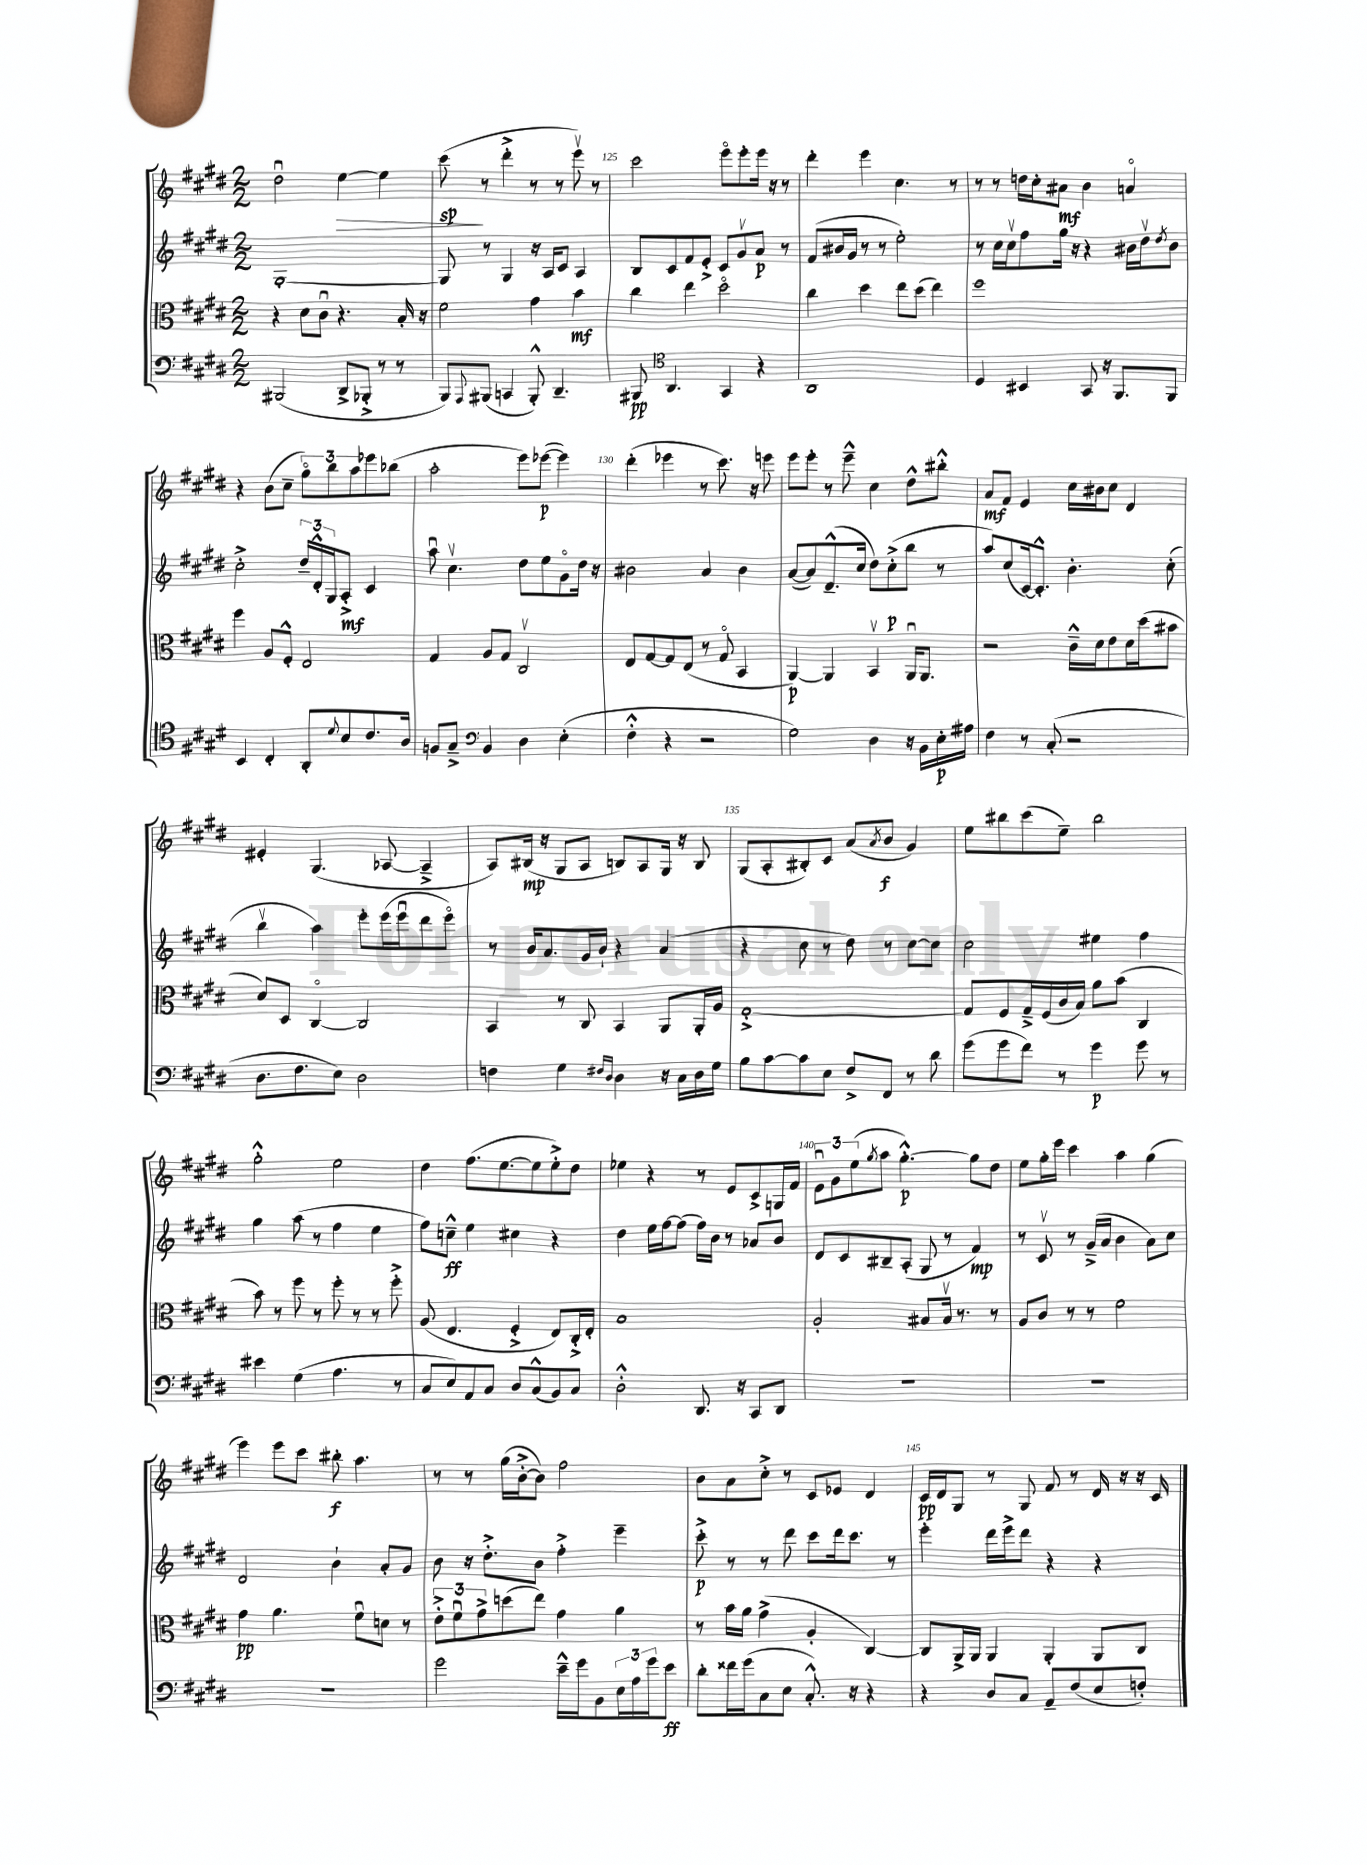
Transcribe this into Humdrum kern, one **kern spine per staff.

**kern	**dynam	**kern	**dynam	**kern	**dynam	**kern	**dynam
*part4	*part4	*part3	*part3	*part2	*part2	*part1	*part1
*staff4	*staff4	*staff3	*staff3	*staff2	*staff2	*staff1	*staff1
*clefF4	*	*clefC3	*	*clefG2	*	*clefG2	*
*k[f#c#g#d#]	*	*k[f#c#g#d#]	*	*k[f#c#g#d#]	*	*k[f#c#g#d#]	*
*M2/2	*	*M2/2	*	*M2/2	*	*M2/2	*
=123	=123	=123	=123	=123	=123	=123	=123
(2BBB#X/	.	4r	.	[1G#'	.	2dd#u\	.
.	.	8d#\L	.	.	.	.	.
.	.	8c#u\J	.	.	.	.	.
!	!	!	!	!	!	!	!LO:HP:b
8DD#^/L	.	4.r	.	.	.	[4ee\	>
8BBB-X'^/J	.	.	.	.	.	.	.
8r	.	.	.	.	.	4ee\]	.
8r	.	16B'/	.	.	.	.	.
.	.	16r	.	.	.	.	.
=124	=124	=124	=124	=124	=124	=124	=124
8BBB/L)	.	2f#\	.	8G#/]	.	(8ccc#\	sp
8qqAAA/	.	.	.	.	.	.	.
(8BBB#X/J	.	.	.	8r	.	8r	]
4CCn/	.	.	.	4G#/	.	4ddd#'^\	.
8BBB#'^^/)	.	4g#\	.	16r	.	8r	.
.	.	.	.	16A/KL	.	.	.
4.DD#~/	.	.	.	8c#/J	.	8r	.
.	.	4b\	mf	4A/	.	8eeev\)	.
.	.	.	.	.	.	8r	.
=125	=125	=125	=125	=125	=125	=125	=125
8BBB#X/	pp	4cc#\	.	8B/L	.	2ccc#\	.
*clefC4	*	*	*	*	*	*	*
4.AA/	.	.	.	8c#/	.	.	.
.	.	4ee\	.	8f#/	.	.	.
.	.	.	.	8e'^/J	.	.	.
4GG#/	.	2dd#\	.	8c#/L	.	8eee\L	.
.	.	.	.	8g#v/	.	8eee'\	.
4r	.	.	.	8a/J	p	16eee\Jk	.
.	.	.	.	.	.	16r	.
.	.	.	.	8r	.	8r	.
=126	=126	=126	=126	=126	=126	=126	=126
1AA	.	4cc#\	.	(8f#/L	.	4ddd#'\	.
.	.	.	.	16b#X/L	.	.	.
.	.	.	.	16g#/JJ	.	.	.
.	.	4dd#\	.	8r	.	4eee\	.
.	.	.	.	8r	.	.	.
.	.	8ee\L	.	2ee'\)	.	4.cc#\	.
.	.	(8dd#\J	.	.	.	.	.
.	.	4ee\)	.	.	.	.	.
.	.	.	.	.	.	8r	.
=127	=127	=127	=127	=127	=127	=127	=127
4D#/	.	1ff#	.	8r	.	8r	.
.	.	.	.	16cc#\LL	.	8r	.
.	.	.	.	16cc#v\J	.	.	.
4BB#X/	.	.	.	8ff#\	.	16ddn\LL	.
.	.	.	.	.	.	16cc#'\J	.
.	.	.	.	16gg#\Jk	.	8a#X\J	mf
.	.	.	.	16r	.	.	.
8GG#/	.	.	.	4r	.	4b\	.
16r	.	.	.	.	.	.	.
8.FF#/L	.	.	.	.	.	.	.
.	.	.	.	16b#X\LL	.	4an/	.
.	.	.	.	16dd#v\J	.	.	.
.	.	.	.	8qdd#/	.	.	.
8FF#/J	.	.	.	8b#\J	.	.	.
!!LO:LB:g=z
=128	=128	=128	=128	=128	=128	=128	=128
4BB/	.	4ff#\	.	2cc#'^\	.	4r	.
4C#'/	.	8A/L	.	.	.	(8b\L	.
.	.	8F#'^^/J	.	.	.	8cc#~\J	.
8AA'/L	.	2E/	.	24dd#~/LL	.	12gg#\L)	.
.	.	.	.	24d#'^^/	.	.	.
.	.	.	.	24G#/J	.	12bb\	.
8qqd#/	.	.	.	.	.	.	.
8B/	.	.	.	8A'^/J	mf	.	.
.	.	.	.	.	.	12aa\	.
8.c#/	.	.	.	4c#/	.	8eee-X\	.
.	.	.	.	.	.	(8bb-X\J	.
16A/Jk	.	.	.	.	.	.	.
=129	=129	=129	=129	=129	=129	=129	=129
8Fn/L	.	4G#/	.	8aau\	.	2aa'\	.
8G#~^/J	.	.	.	4.cc#v\	.	.	.
*clefF4	*	*	*	*	*	*	*
4BB/	.	8A/L	.	.	.	.	.
.	.	8G#/J	.	.	.	.	.
4D#\	.	2C#v/	.	8dd#\L	.	8eee\L)	.
.	.	.	.	8ee\	.	([8eee-X\J	p
(4E'\	.	.	.	8g#\	.	4eee-\])	.
.	.	.	.	16dd#\Jk	.	.	.
.	.	.	.	16r	.	.	.
=130	=130	=130	=130	=130	=130	=130	=130
4F#'^^\	.	8E/L	.	2b#X\	.	(4ddd#'\	.
.	.	[8G#/	.	.	.	.	.
4r	.	8G#/]	.	.	.	4eee-X\	.
.	.	(8E/J	.	.	.	.	.
2r	.	8r	.	4a/	.	8r	.
.	.	8G#/	.	.	.	8.ccc#\)	.
.	.	4BB/	.	4b#\	.	.	.
.	.	.	.	.	.	16r	.
.	.	.	.	.	.	8eeen\	.
=131	=131	=131	=131	=131	=131	=131	=131
2G#\)	.	[4AA/)	p	([8a/L	.	8eee\L	.
.	.	.	.	8a/])	.	8eee'\J	.
.	.	4AA/]	.	(8.d#~^^/	.	8r	.
.	.	.	.	.	.	8eee~^^\	.
.	.	.	.	16cc#/Jk	.	.	.
4D#\	.	4BBv/	.	8dd#\L)	.	4cc#\	.
.	.	.	.	(8cc#'^\	p	.	.
16r	.	16AAu/KL	.	8bb\J	.	8dd#^^\L	.
16BB\LL	.	8.AA/J	.	.	.	.	.
16E'\	p	.	.	8r	.	8bb#X'^^\J	.
16A#X\JJ	.	.	.	.	.	.	.
=132	=132	=132	=132	=132	=132	=132	=132
4F#\	.	2r	.	8aa/L)	.	8a/L	mf
.	.	.	.	(8cc#/	.	8f#/J	.
8r	.	.	.	[16c#/k)	.	4e/	.
.	.	.	.	8.c#'^^/J]	.	.	.
(8C#'/	.	.	.	.	.	.	.
2r	.	16c#~^^\LL	.	4.b'\	.	16cc#\LL	.
.	.	16d#\J	.	.	.	16b#X\J	.
.	.	8e\	.	.	.	8cc#\J	.
.	.	16d#\L	.	.	.	4d#/	.
.	.	(16dd#\J	.	.	.	.	.
.	.	8b#X\J	.	(8cc#'\	.	.	.
!!LO:LB:g=z
=133	=133	=133	=133	=133	=133	=133	=133
8.D#\L	.	8d#/L)	.	4bbv\	.	4e#X'/	.
.	.	8D#/J	.	.	.	.	.
8.F#\	.	.	.	.	.	.	.
.	.	[4C#/	.	4aa\)	.	(4.G#/	.
8E\J)	.	.	.	.	.	.	.
2D#\	.	2C#/]	.	8eee'\L	.	.	.
.	.	.	.	(16eee\L	.	[8A-X/	.
.	.	.	.	16eeeu\J	.	.	.
.	.	.	.	8ddd#\	.	4A-~^/]	.
.	.	.	.	8eee\J)	.	.	.
=134	=134	=134	=134	=134	=134	=134	=134
4Fn\	.	4BB/	.	8r	.	8A/L)	.
.	.	.	.	16b/KL	.	(16B#X/Jk	mp
.	.	.	.	8.a/	.	16r	.
4G#\	.	8r	.	.	.	8G#/L	.
.	.	8C#/	.	16g#/L	.	8A/J	.
.	.	.	.	16b`/JJ	.	.	.
16qqF#X/LL	.	.	.	.	.	.	.
16qqD#/JJ	.	.	.	.	.	.	.
4D#\	.	4BB/	.	4r	.	8Bn/L)	.
.	.	.	.	.	.	8A/	.
16r	.	8AA/L	.	(4a/	.	16G#/Jk	.
16C#\LL	.	.	.	.	.	16r	.
16D#\	.	16AA'/L	.	.	.	8B/	.
16G#\JJ	.	16A/JJ	.	.	.	.	.
=135	=135	=135	=135	=135	=135	=135	=135
8B\L	.	[1G#'^	.	4r	.	(8G#/L	.
[8c#\	.	.	.	.	.	8A'/	.
8c#\]	.	.	.	8cc#\	.	8B#X'/)	.
8E\J	.	.	.	8r	.	8c#/J	.
8F#^/L	.	.	.	8dd#\)	.	(8a/L	.
.	.	.	.	.	.	8qa/	.
8FF#/J	.	.	.	8r	.	8b/J	f
8r	.	.	.	[8cc#\L	.	4g#/)	.
8d#\	.	.	.	8cc#\J]	.	.	.
=136	=136	=136	=136	=136	=136	=136	=136
(8g#\L	.	8G#/L]	.	2cc#\	.	8ee\L	.
8g#\	.	8F#/	.	.	.	8bb#X\	.
8f#\J)	.	16G#~^/L	.	.	.	(8ccc#\	.
.	.	(16F#/	.	.	.	.	.
8r	.	16c#/	.	.	.	8ee~\J)	.
.	.	16B/JJ)	.	.	.	.	.
4g#\	p	8a\L	.	4ee#X\	.	2bb#\	.
.	.	(8b\J	.	.	.	.	.
8g#\	.	4C#/	.	4ff#\	.	.	.
8r	.	.	.	.	.	.	.
!!LO:LB:g=z
=137	=137	=137	=137	=137	=137	=137	=137
4e#X\	.	8b\)	.	4gg#\	.	2gg#'^^\	.
.	.	8r	.	.	.	.	.
(4G#\	.	8ff#\	.	(8aa\	.	.	.
.	.	8r	.	8r	.	.	.
4.A\	.	8ff#'\	.	4ff#\	.	2ee\	.
.	.	8r	.	.	.	.	.
.	.	8r	.	4ee\	.	.	.
8r	.	8ff#'^\	.	.	.	.	.
=138	=138	=138	=138	=138	=138	=138	=138
8C#/L	.	(8A/	.	8ff#\L)	.	4dd#\	.
8E/)	.	4.E/	.	8ccn~^^\J	ff	.	.
8AA/	.	.	.	4ee\	.	(8.ff#\L	.
8C#/J	.	.	.	.	.	.	.
.	.	.	.	.	.	[8.ee\	.
8D#/L	.	4F#'^/	.	4cc#X\	.	.	.
(8C#^^/	.	.	.	.	.	8ee\]	.
8BB/)	.	8E/L)	.	4r	.	8ee'^\)	.
8C#/J	.	16C#'^/L	.	.	.	8dd#\J	.
.	.	16E'/JJ	.	.	.	.	.
=139	=139	=139	=139	=139	=139	=139	=139
2D#'^^\	.	1B	.	4dd#\	.	4ee-X\	.
.	.	.	.	16ee\LL	.	4r	.
.	.	.	.	[16ff#\J	.	.	.
.	.	.	.	(8ff#\J]	.	.	.
8.DD#/	.	.	.	16ff#\LL)	.	8r	.
.	.	.	.	16b\JJ	.	.	.
.	.	.	.	8r	.	8e/L	.
16r	.	.	.	.	.	.	.
8CC#/L	.	.	.	8a-X/L	.	8c#^/	.
8DD#/J	.	.	.	8b/J	.	16Gn/L	.
.	.	.	.	.	.	16f#/JJ	.
=140	=140	=140	=140	=140	=140	=140	=140
1r	.	2A'/	.	8d#/L	.	12eu\L	.
.	.	.	.	.	.	12g#\	.
.	.	.	.	8c#/	.	.	.
.	.	.	.	.	.	(12ee\	.
.	.	.	.	.	.	8qgg#/	.
.	.	.	.	8B#X~/	.	8aa\J	.
.	.	.	.	(8A'/J	.	[4.gg#'^^\)	p
.	.	8B#X/L	.	8G#/	.	.	.
.	.	16B#v/Jk	.	8r	.	.	.
.	.	8.r	.	.	.	.	.
.	.	.	.	4f#/)	mp	8gg#\L]	.
.	.	8r	.	.	.	8dd#\J	.
=141	=141	=141	=141	=141	=141	=141	=141
1r	.	8A/L	.	8r	.	8ee\L	.
.	.	8c#/J	.	8c#v/	.	16gg#'\L	.
.	.	.	.	.	.	16eee\JJ	.
.	.	8r	.	8r	.	4ccc#\	.
.	.	8r	.	(16g#~^/LL	.	.	.
.	.	.	.	16a/JJ	.	.	.
.	.	2f#\	.	4b\	.	4aa\	.
.	.	.	.	8a\L)	.	(4gg#\	.
.	.	.	.	8cc#\J	.	.	.
!!LO:LB:g=z
=142	=142	=142	=142	=142	=142	=142	=142
1r	.	4g#\	pp	2d#/	.	4eee\)	.
.	.	4.a\	.	.	.	8eee\L	.
.	.	.	.	.	.	8ccc#\J	.
.	.	.	.	4b`\	.	8bb#X'\	f
.	.	8f#u\L	.	.	.	4.aa\	.
.	.	8dn\J	.	8a'/L	.	.	.
.	.	8r	.	8g#/J	.	.	.
=143	=143	=143	=143	=143	=143	=143	=143
2g#\	.	12e'^\L	.	8b\	.	8r	.
.	.	12f#u\	.	.	.	.	.
.	.	.	.	16r	.	8r	.
.	.	12g#^\	.	.	.	.	.
.	.	.	.	8.dd#'^\L	.	.	.
.	.	(8ddn\	.	.	.	(16gg#\LL	.
.	.	.	.	.	.	[16b'^\J	.
.	.	8ee\J)	.	8b\J	.	8b\J])	.
16e~^^\LL	.	4g#\	.	4ff#'^\	.	2ff#\	.
16g#\J	.	.	.	.	.	.	.
8BB\	.	.	.	.	.	.	.
24E\L	.	4a\	.	4eee~\	.	.	.
24A\	.	.	.	.	.	.	.
24g#\J	.	.	.	.	.	.	.
8e\J	ff	.	.	.	.	.	.
=144	=144	=144	=144	=144	=144	=144	=144
8d#'\L	.	8r	.	8ccc#'^\	p	8b\L	.
16f##X\L	.	16b\LL	.	8r	.	8a\	.
(16g#\J	.	16a\JJ	.	.	.	.	.
8C#\	.	(4g#^\	.	8r	.	8cc#'^\J	.
8E\J	.	.	.	8ddd#\	.	8r	.
8.C#'^^/)	.	4A'/	.	8ccc#\L	.	8c#/L	.
.	.	.	.	16ddd#\k	.	8e-X/J	.
16r	.	.	.	8.ccc#\J	.	.	.
4r	.	[4C#/)	.	.	.	4d#/	.
.	.	.	.	8r	.	.	.
=145	=145	=145	=145	=145	=145	=145	=145
4r	.	8C#/L]	.	4eee'\	.	16c#/LL	pp
.	.	.	.	.	.	16d#/J	.
.	.	16AA^/L	.	.	.	8G#/J	.
.	.	16AA/JJ	.	.	.	.	.
8D#/L	.	4AA/	.	16ddd#\LL	.	8r	.
.	.	.	.	16eee^\J	.	.	.
8C#/J	.	.	.	8ddd#\J	.	8G#/	.
8AA~/L	.	4AA'/	.	4r	.	8f#/	.
(8F#/	.	.	.	.	.	8r	.
8E/	.	8AA/L	.	4r	.	16d#/	.
.	.	.	.	.	.	16r	.
8Fn'/J)	.	8C#/J	.	.	.	16r	.
.	.	.	.	.	.	16c#/	.
==	==	==	==	==	==	==	==
*-	*-	*-	*-	*-	*-	*-	*-
